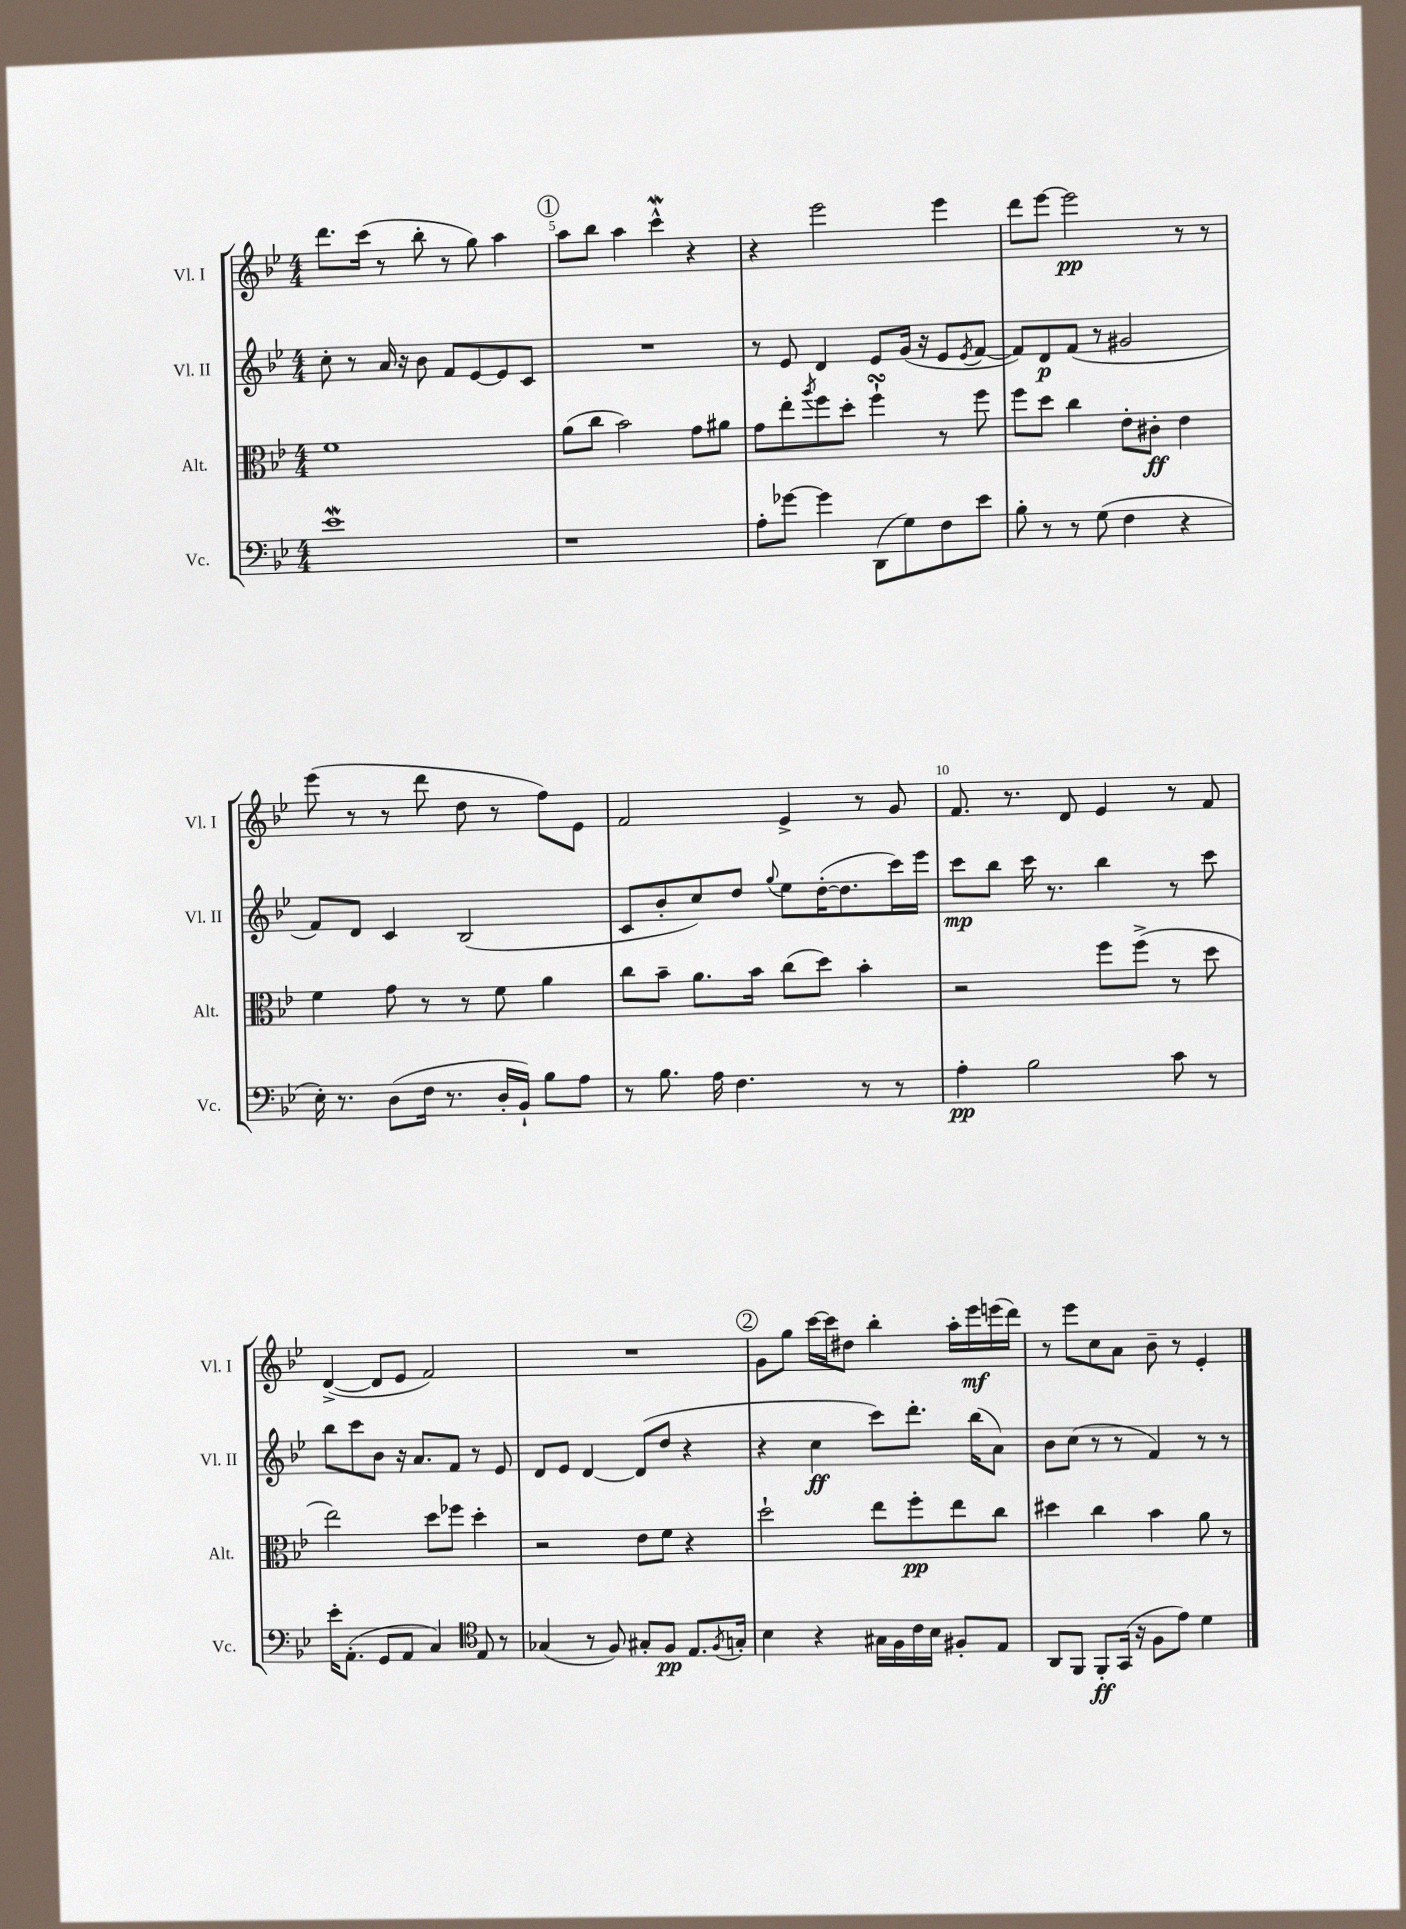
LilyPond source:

<<
\new StaffGroup <<
\new Staff = "s0" \with { instrumentName = "Vl. I" shortInstrumentName = "Vl. I" } {
    \clef treble \key bes \major \numericTimeSignature \time 4/4
    d'''8. c'''16( r8 bes''8-. r8 g''8) a''4 |
    \mark \markup { \circle "1" } a''8 bes''8 a''4 c'''4-^\mordent r4 |
    r4 ees'''2 ees'''4 |
    d'''8 ees'''8~ ees'''2\pp r8 r8 |
    ees'''8( r8 r8 d'''8 d''8 r8 f''8) ees'8 |
    f'2 ees'4-> r8 g'8 |
    f'8. r8. d'8 ees'4 r8 f'8 |
    d'4~->( d'8 ees'8 f'2) |
    R1 |
    \mark \markup { \circle "2" } g'8 g''8 c'''16~ c'''16 dis''8 bes''4-. a''16-. ees'''16\mf e'''16( d'''16) |
    r8 ees'''8 c''8 a'8 bes'8-- r8 ees'4-. \bar "|." |
}
\new Staff = "s1" \with { instrumentName = "Vl. II" shortInstrumentName = "Vl. II" } {
    \clef treble \key bes \major \numericTimeSignature \time 4/4
    c''8-. r8 a'16 r16 bes'8 f'8 ees'8~ ees'8 c'8 |
    \mark \markup { \circle "1" } R1 |
    r8 ees'8 d'4 ees'8 g'16( r16 ees'8 \acciaccatura { ees'8 } f'8~ |
    f'8) d'8\p f'8( r8 gis'2 |
    f'8) d'8 c'4 bes2( |
    c'8 bes'8-. c''8) d''8 \appoggiatura { g''8 } ees''8 d''16~-.( d''8. c'''16) ees'''16 |
    c'''8\mp bes''8 c'''16 r8. bes''4 r8 c'''8 |
    bes''8 c'''8 bes'8 r16 a'8. f'8 r8 ees'8 |
    d'8 ees'8 d'4~ d'8( d''8 r4 |
    \mark \markup { \circle "2" } r4 c''4\ff c'''8) d'''8.-. bes''16( a'8) |
    bes'8 c''8( r8 r8 f'4) r8 r8 \bar "|." |
}
\new Staff = "s2" \with { instrumentName = "Alt." shortInstrumentName = "Alt." } {
    \clef alto \key bes \major \numericTimeSignature \time 4/4
    f'1 |
    \mark \markup { \circle "1" } a'8( c''8 bes'2) g'8 ais'8 |
    g'8 ees''8-. \acciaccatura { a''8 } f''8 d''8-. f''4-!\turn r8 f''8 |
    f''8 d''8 c''4 ees'8-. cis'8-.\ff ees'4 |
    f'4 g'8 r8 r8 f'8 a'4 |
    c''8 bes'8-- a'8. bes'16 c''8( d''8) bes'4-. |
    r2 f''8 f''8->( r8 d''8 |
    ees''2) d''8 fes''8 d''4-. |
    r2 ees'8 f'8 r4 |
    \mark \markup { \circle "2" } d''2-! ees''8 f''8-.\pp ees''8 c''8 |
    dis''4 c''4 bes'4 a'8 r8 \bar "|." |
}
\new Staff = "s3" \with { instrumentName = "Vc." shortInstrumentName = "Vc." } {
    \clef bass \key bes \major \numericTimeSignature \time 4/4
    ees'1\mordent |
    \mark \markup { \circle "1" } r1 |
    a8-. ges'8~ ges'4 d,8( g8) f8 ees'8 |
    bes8-. r8 r8 g8( f4 r4 |
    ees16-.) r8. d8( f16 r8. d16-. bes,16-!) bes8 a8 |
    r8 bes8. a16 f4. r8 r8 |
    a4-.\pp bes2 c'8 r8 |
    ees'16-. a,8.-.( g,8 a,8 c4) \clef tenor ees8 r8 |
    ges4( r8 f8) gis8-. f8\pp ees8. \acciaccatura { f8 } g16-. |
    \mark \markup { \circle "2" } bes4 r4 gis16 f16 c'16 bes16 fis8-. ees8 |
    a,8 f,8 f,8-.\ff g,16( r16 f8 ees'8) d'4 \bar "|." |
}
>>
>>
\layout { \context { \Score currentBarNumber = #4 \override BarNumber.break-visibility = ##(#f #t #t) barNumberVisibility = #(every-nth-bar-number-visible 5) } }
